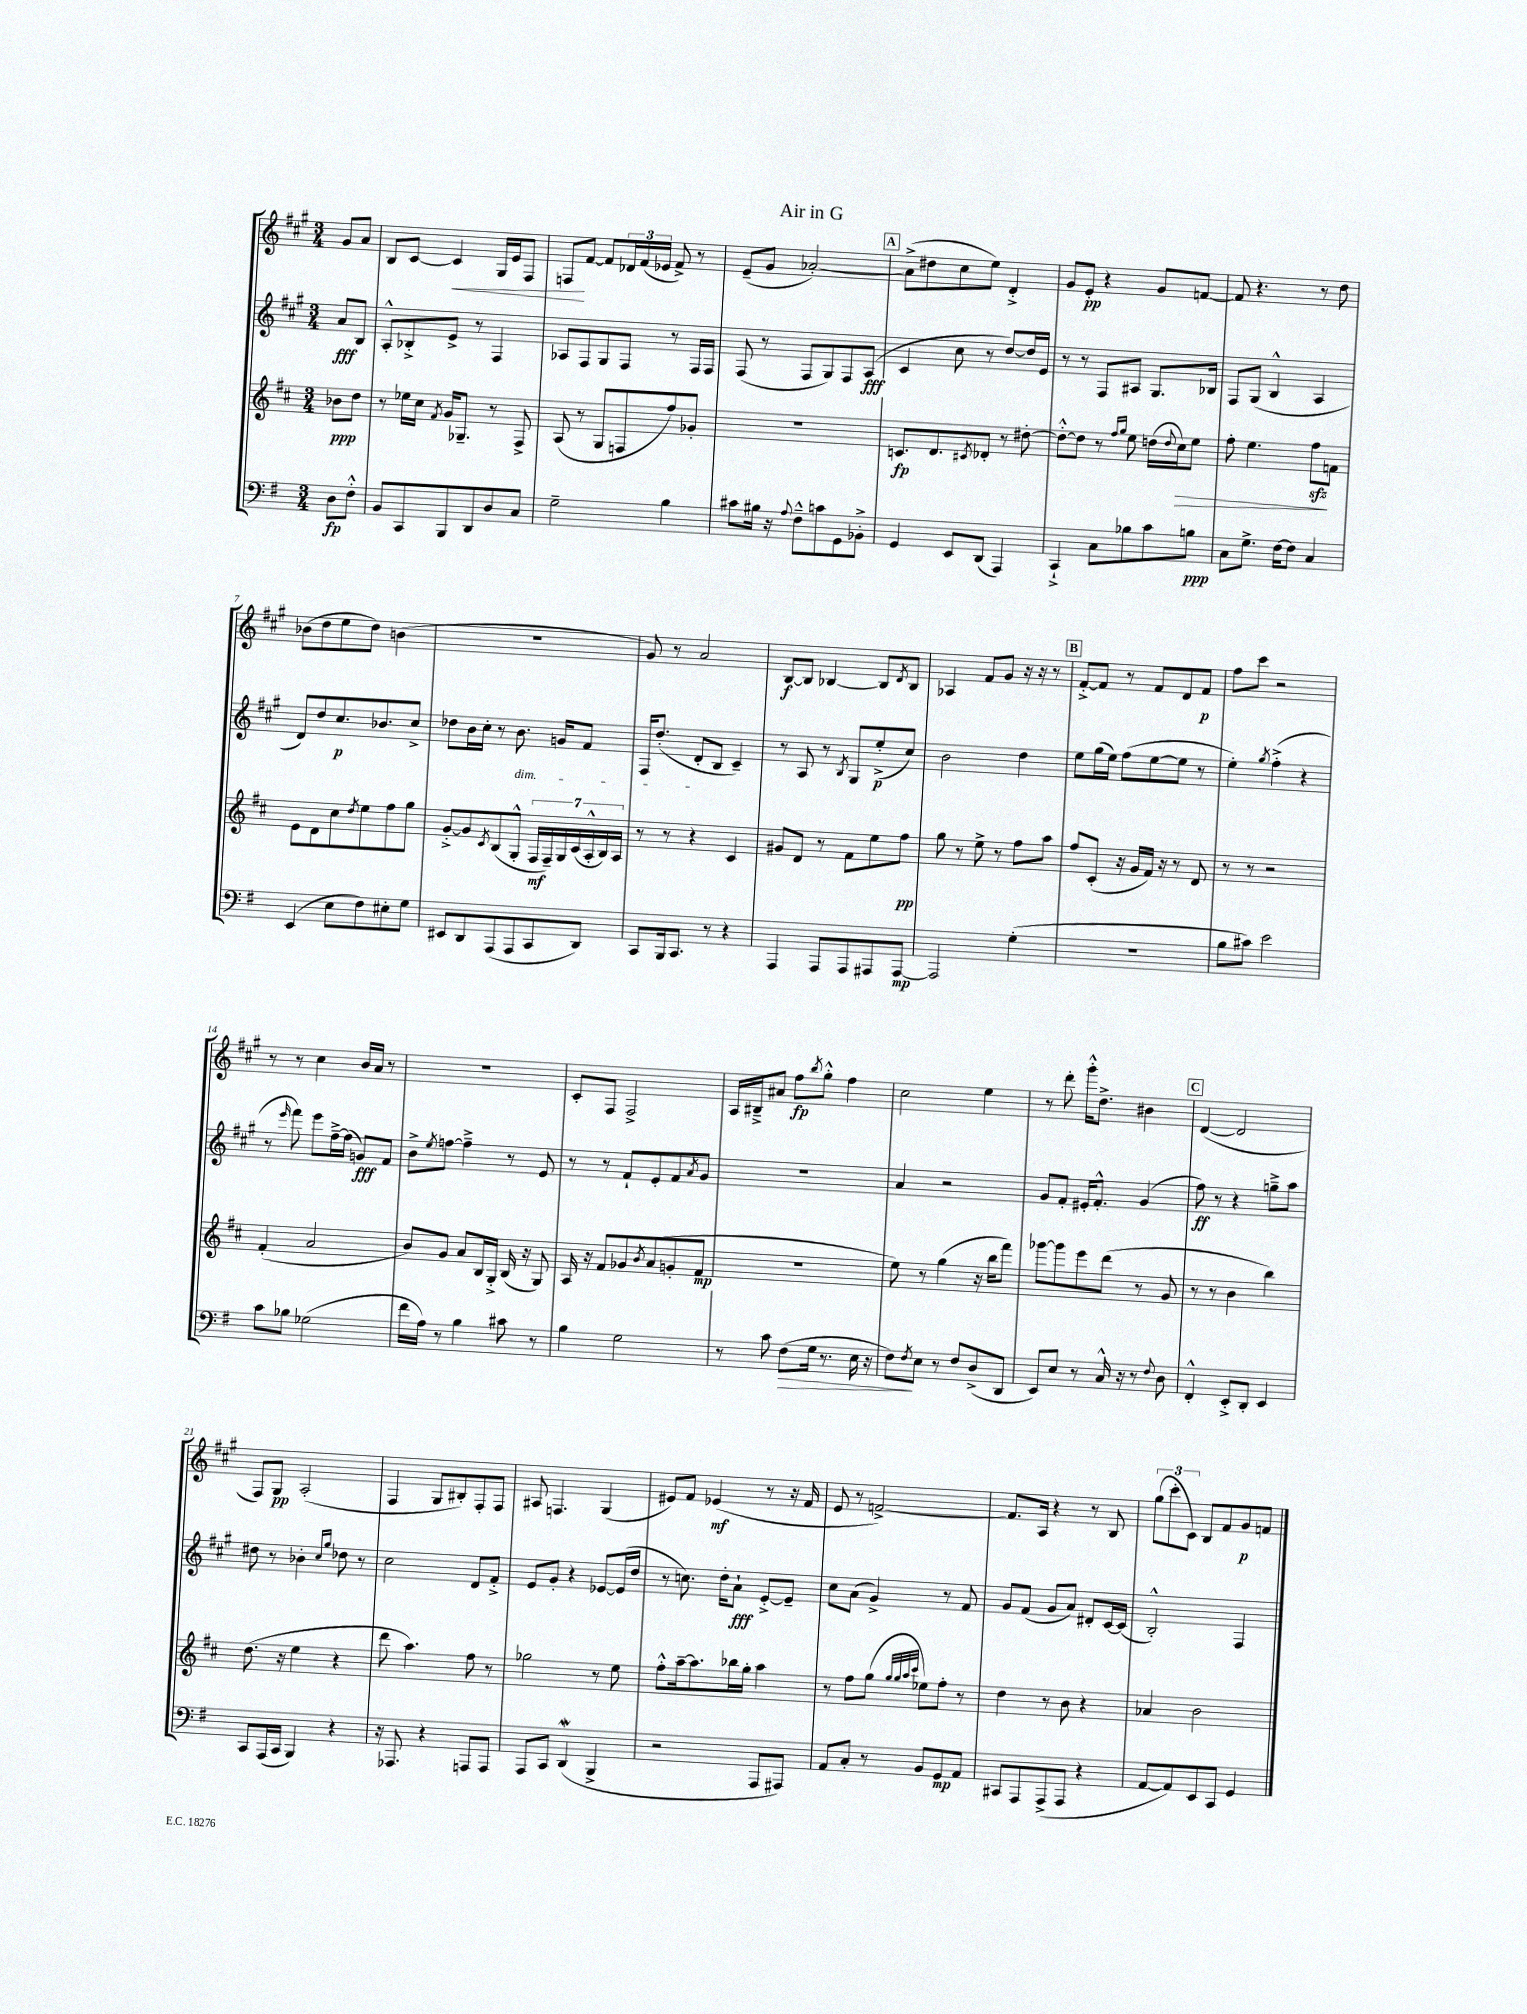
\header { title = "Air in G" }
<<
\new StaffGroup <<
\new Staff = "s0" {
    \clef treble \key a \major \numericTimeSignature \time 3/4 \partial 4
    gis'8 a'8 |
    b8 cis'8~ cis'4\< gis16 e'16 fis8 |
    f8\! fis'8~ fis'8 \tuplet 3/2 { des'16 fis'16( ees'16 } fis'8->) r8 |
    e'8--( gis'8 aes'2~-.) |
    \mark \markup { \box "A" } aes'8->( dis''8 cis''8 e''8) d'4-.-> |
    gis'8 e'8-.\pp r4 gis'8 f'8~ |
    f'8 r4. r8 d''8 |
    bes'8( d''8 e''8 d''8) b'4( |
    R2. |
    gis'8) r8 a'2 |
    b8~\f b8 bes4~ bes8 \acciaccatura { d'8 } bes8 |
    aes4 fis'8 gis'8 r16 r16 r8 |
    \mark \markup { \box "B" } fis'8~-.-> fis'8 r8 fis'8 d'8 fis'8\p |
    fis''8 cis'''8 r2 |
    r8 r8 cis''4 b'16 a'16 r8 |
    R2. |
    cis'8-. fis8 fis2-> |
    a16 bis16---> ais'8 fis''8\fp \acciaccatura { b''8 } gis''8-.-^ fis''4 |
    cis''2 e''4 |
    r8 d'''8-. gis'''16-.-^ d''8.-> bis'4 |
    \mark \markup { \box "C" } d'4~( d'2 |
    fis8) gis8\pp a2-.( |
    fis4 gis8 bis8-.) fis8-. fis8 |
    ais8 f4. gis4( |
    eis'8) fis'8 ees'4\mf( r8 r16 fis'16 |
    e'8 r8 f'2~->) |
    f'8. a16 r4 r8 b8 |
    \tuplet 3/2 { gis''8( cis'''8-. cis'8) } b8 fis'8 gis'8\p f'8 \bar "|." |
}
\new Staff = "s1" {
    \clef treble \key a \major \numericTimeSignature \time 3/4 \partial 4
    a'8\fff b8 |
    a8-.-^ bes8-.-> e'8-> r8 fis4 |
    aes8 fis8 gis8 fis8 r8 fis16 fis16 |
    fis8( r8 fis8 gis8) fis8 a8\fff( |
    \mark \markup { \box "A" } cis'4 cis''8 r8 d''8~) d''16 e'16 |
    r8 r8 fis8 ais8 gis8. bes16 |
    fis8 gis8( b4-^ a4 |
    d'8) d''8 cis''8.\p bes'8. cis''8-> |
    des''8 b'16 cis''16-. r8 b'8.\dim g'16 fis'8 |
    fis16 d''8.-.( d'8-.\! b8 cis'4--) |
    r8 a8 r8 \acciaccatura { b8 } gis8 e''8-.->\p( cis''8) |
    b'2 d''4 |
    \mark \markup { \box "B" } e''8 gis''16( e''16) fis''8( e''8~ e''8 r8 |
    e''4-.) \acciaccatura { gis''8 } fis''4-.->( r4 |
    r8 \grace { e'''16 } fis'''8) e'''8 fis''16~---> fis''16( g'8\fff) fis'8 |
    b'8-> \acciaccatura { e''8 } f''8~ f''4---> r8 e'8 |
    r8 r8 fis'8-! e'8-. fis'8 \acciaccatura { a'8 } gis'8 |
    R2. |
    a'4 r2 |
    gis'8 fis'8-. eis'16-. fis'8.-.-^ gis'4( |
    \mark \markup { \box "C" } fis''8\ff) r8 r4 g''8---> a''8 |
    dis''8 r8 bes'4-. \grace { cis''16 gis''16 } des''8 r8 |
    cis''2 d'8 fis'8-.-> |
    e'8 gis'8-. r4 ees'8~ ees'16( d''16 |
    r8 c''8.) d''16-. a'8-!\fff e'8~-.-> e'8-- |
    cis''8 a'8( gis'4->) r8 fis'8 |
    gis'8 fis'8( gis'8 a'8) dis'8-. cis'16~ cis'16( |
    b2-.-^) fis4 \bar "|." |
}
\new Staff = "s2" {
    \clef treble \key d \major \numericTimeSignature \time 3/4 \partial 4
    bes'8\ppp d''8 |
    r8 ees''16 cis''16 \acciaccatura { fis'8 } g'16 ges8.-- r8 fis8-> |
    a8( r8 g8 f8 fis''8) ges'8-. |
    R2. |
    \mark \markup { \box "A" } c'8.\fp d'8. \acciaccatura { cis'8 } des'8-. r8 dis''8~-. |
    dis''8~-.-^ dis''8 r8 \grace { fis''16 g''16 } e''8 d''16( \appoggiatura { d''8 } cis''16\>) e''8 |
    fis''8-. e''4. fis''8\sfz\! f'8 |
    e'8 d'8 cis''8 \acciaccatura { d''8 } e''8 fis''8 g''8 |
    g'8~-.-> g'8 \acciaccatura { cis'8 } b8( g8-.-^ \tuplet 7/4 { fis16\mf fis16--) g16 cis'16( a16-.-^ b16) a16 } |
    r8 r8 r4 cis'4 |
    gis'8 d'8 r8 fis'8 e''8 fis''8\pp |
    g''8 r8 e''8-> r8 fis''8 a''8 |
    \mark \markup { \box "B" } fis''8 cis'8-.( r16 g'16 fis'16) r16 r8 d'8 |
    r8 r8 r2 |
    fis'4-.( a'2 |
    b'8) g'8 a'8 b16 g16-.-> b16( r16 g8) |
    a16 r16 fis'8 ges'8 \acciaccatura { b'8 } a'8( g'8-. fis'8\mp |
    R2. |
    e''8) r8 g''4( r16 b''16 fis'''8) |
    ges'''8~ ges'''8 e'''8 d'''8( r8 g'8 |
    \mark \markup { \box "C" } r8 r8 b'4 b''4) |
    d''8.( r16 e''4 r4 |
    d'''8 a''4.) fis''8 r8 |
    ges''2 r8 e''8 |
    fis''8-.-^ a''16~-- a''8. bes''16 g''16-. a''4 |
    r8 fis''8 g''8( \grace { g''32 g''32 a''32 cis'''32 } ees''8) fis''8-. r8 |
    d''4 r8 b'8 r4 |
    aes'4 b'2 \bar "|." |
}
\new Staff = "s3" {
    \clef bass \key g \major \numericTimeSignature \time 3/4 \partial 4
    d8\fp fis8-.-^ |
    b,8 c,8 b,,8 d,8 d8 c8 |
    g2-- b4 |
    cis'8 bis16 r16 \appoggiatura { a8 } fis8---^ c'8 g,8 bes,8-.-> |
    \mark \markup { \box "A" } g,4 e,8 d,8( a,,4) |
    c,4-!-> c8 bes8 c'8 b8\ppp |
    c8 g8.-> fis16~ fis8 c4 |
    e,4( e8 fis8) eis8-. g8 |
    eis,8 d,8 a,,8( a,,8 c,8 d,8) |
    c,8 b,,16 c,8. r8 r4 |
    a,,4 a,,8 a,,8 ais,,8 ais,,8~\mp |
    ais,,2 g4-.( |
    \mark \markup { \box "B" } R2. |
    b8 cis'8) e'2 |
    c'8 bes8 ges2( |
    fis'16 a16) r8 b4 cis'8 r8 |
    b4 g2 |
    r8 c'8 fis8\>( g16 r8. e16 r16 |
    fis8\!) \acciaccatura { fis8 } e8 r8 fis8 d8->( d,8 |
    e,8) e8 r8 c16-^ r16 r8 \appoggiatura { fis8 } d8 |
    \mark \markup { \box "C" } fis,4-.-^ e,8-.-> d,8-. e,4 |
    c,8 a,,16( c,16 b,,4) r4 |
    r16 aes,,8. r4 a,,8 a,,8 |
    a,,8 c,8 d,4\mordent( b,,4-> |
    r2 a,,8 ais,,8) |
    a,8 c8-. r8 b,8 g,8\mp a,8 |
    cis,8 a,,8 a,,8->( a,,8 r4 |
    a,8~ a,8) e,8 c,8 g,4 \bar "|." |
}
>>
>>
